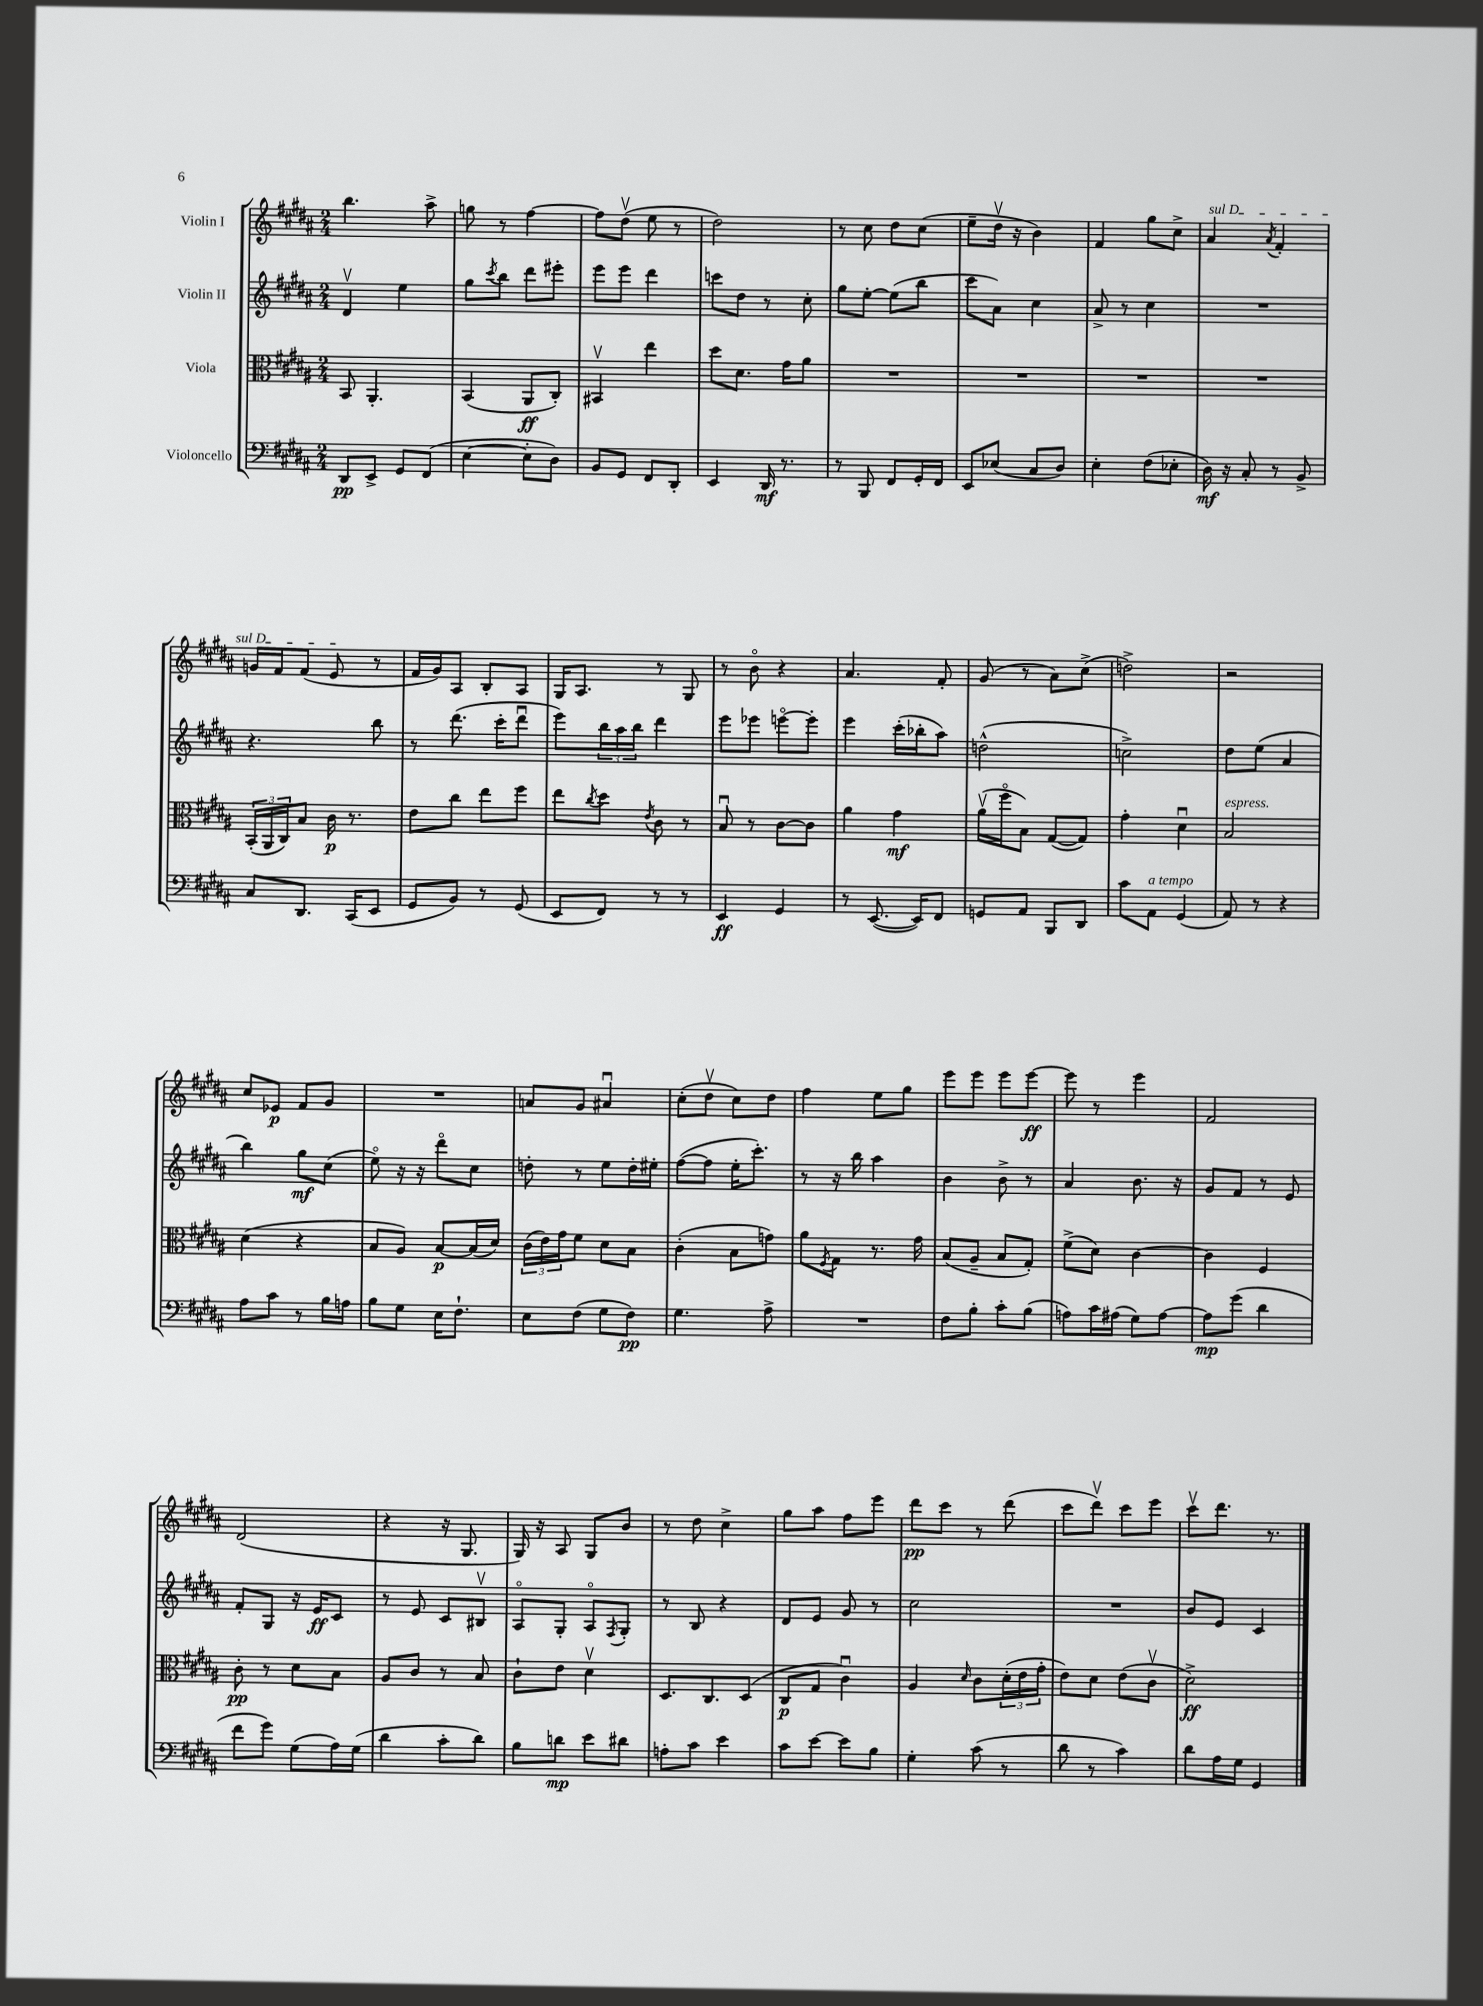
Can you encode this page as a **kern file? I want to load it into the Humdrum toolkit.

**kern	**dynam	**kern	**dynam	**kern	**dynam	**kern	**dynam
*part4	*part4	*part3	*part3	*part2	*part2	*part1	*part1
*staff4	*staff4	*staff3	*staff3	*staff2	*staff2	*staff1	*staff1
*I"Violoncello	*	*I"Viola	*	*I"Violin II	*	*I"Violin I	*
*clefF4	*	*clefC3	*	*clefG2	*	*clefG2	*
*k[f#c#g#d#a#]	*	*k[f#c#g#d#a#]	*	*k[f#c#g#d#a#]	*	*k[f#c#g#d#a#]	*
*M2/4	*	*M2/4	*	*M2/4	*	*M2/4	*
=92	=92	=92	=92	=92	=92	=92	=92
8DD#/L	pp	8BB/	.	4d#v/	.	4.bb\	.
8EE^/J	.	4.AA#'/	.	.	.	.	.
8GG#/L	.	.	.	4ee\	.	.	.
(8FF#/J	.	.	.	.	.	8aa#^\	.
=93	=93	=93	=93	=93	=93	=93	=93
[4E\	.	(4BB/	.	8gg#\L	.	8ggn\	.
.	.	.	.	8qccc#/	.	.	.
.	.	.	.	8bb\J	.	8r	.
8E'\L]	.	8AA#/L	ff	8ddd#\L	.	[4ff#\	.
8D#\J)	.	8C#'/J)	.	8eee#X'\J	.	.	.
=94	=94	=94	=94	=94	=94	=94	=94
8BB/L	.	4BB#Xv/	.	8eee\L	.	8ff#\L]	.
8GG#/J	.	.	.	8eee\J	.	(8dd#v\J	.
8FF#/L	.	4ee\	.	4ddd#\	.	8ee\	.
8DD#'/J	.	.	.	.	.	8r	.
=95	=95	=95	=95	=95	=95	=95	=95
4EE/	.	8dd#\L	.	8cccn\L	.	2dd#\)	.
.	.	8.d#\J	.	8dd#\J	.	.	.
16DD#/	mf	.	.	8r	.	.	.
8.r	.	16g#\KL	.	.	.	.	.
.	.	8a#\J	.	8cc#'\	.	.	.
=96	=96	=96	=96	=96	=96	=96	=96
8r	.	2r	.	8gg#\L	.	8r	.
8BBB/	.	.	.	[8ee'\J	.	8cc#\	.
8FF#/L	.	.	.	(8ee\L]	.	8dd#\L	.
16GG#'/L	.	.	.	8bb\J	.	(8cc#\J	.
16FF#/JJ	.	.	.	.	.	.	.
=97	=97	=97	=97	=97	=97	=97	=97
8EE/L	.	2r	.	8ccc#\L	.	8ee~\L	.
(8E-X/J	.	.	.	8a#\J)	.	16dd#v\Jk	.
.	.	.	.	.	.	16r	.
8C#/L	.	.	.	4cc#\	.	4b\)	.
8D#/J)	.	.	.	.	.	.	.
=98	=98	=98	=98	=98	=98	=98	=98
4E'\	.	2r	.	8a#^/	.	4f#/	.
.	.	.	.	8r	.	.	.
(8F#\L	.	.	.	4cc#\	.	8gg#\L	.
8E-X'\J	.	.	.	.	.	8cc#^\J	.
=99	=99	=99	=99	=99	=99	=99	=99
!	!	!	!	!	!	!LO:TX:a:i:t=sul D	!
16D#\)	mf	2r	.	2r	.	4a#/	.
16r	.	.	.	.	.	.	.
8C#'/	.	.	.	.	.	.	.
.	.	.	.	.	.	8qa#/	.
8r	.	.	.	.	.	4f#'/	.
8BB^/	.	.	.	.	.	.	.
!!LO:LB:g=z
=100	=100	=100	=100	=100	=100	=100	=100
8C#/L	.	(24BB'/LL	.	4.r	.	16gn/LL	.
.	.	24AA#/	.	.	.	.	.
.	.	.	.	.	.	16f#/J	.
.	.	24C#/J)	.	.	.	.	.
8.DD#/J	.	8B/J	.	.	.	(8f#/J	.
.	.	16c#\	p	.	.	8e/	.
(16CC#/KL	.	8.r	.	.	.	.	.
8EE/J	.	.	.	8bb\	.	8r	.
=101	=101	=101	=101	=101	=101	=101	=101
8GG#/L	.	8e\L	.	8r	.	16f#/LL	.
.	.	.	.	.	.	16g#/J)	.
8BB/J)	.	8cc#\J	.	(8.ddd#\	.	8A#/J	.
8r	.	8ee\L	.	.	.	8B'/L	.
.	.	.	.	16ccc#'\KL	.	.	.
(8GG#/	.	8ff#\J	.	8ddd#u\J	.	8A#/J	.
=102	=102	=102	=102	=102	=102	=102	=102
8EE/L	.	8ee\L	.	8eee\L)	.	16G#/KL	.
.	.	.	.	.	.	8.A#/J	.
.	.	8qcc#/	.	.	.	.	.
8FF#/J)	.	8dd#\J	.	24bb\L	.	.	.
.	.	.	.	24aa#\	.	.	.
.	.	.	.	24bb\JJ	.	.	.
.	.	8qe/	.	.	.	.	.
8r	.	8c#\	.	4ddd#\	.	8r	.
8r	.	8r	.	.	.	8G#/	.
=103	=103	=103	=103	=103	=103	=103	=103
4EE/	ff	8Bu/	.	8eee\L	.	8r	.
.	.	8r	.	8eee-X\J	.	8b\	.
4GG#/	.	[8c#\L	.	[8eeen\L	.	4r	.
.	.	8c#\J]	.	8eee'\J]	.	.	.
=104	=104	=104	=104	=104	=104	=104	=104
8r	.	4a#\	.	4eee\	.	4.a#/	.
([8.EE/	.	.	.	.	.	.	.
.	.	4g#\	mf	(16ccc#'\LL	.	.	.
16EE/KL])	.	.	.	16bb-X'\J	.	.	.
8FF#/J	.	.	.	8aa#\J)	.	8f#'/	.
=105	=105	=105	=105	=105	=105	=105	=105
8GGn/L	.	(16a#v\LL	.	(2ddn^^\	.	(8g#/	.
.	.	16ff#\J	.	.	.	.	.
8AA#/J	.	8B\J)	.	.	.	8r	.
8BBB/L	.	([8G#/L	.	.	.	8a#\L)	.
8DD#/J	.	8G#/J])	.	.	.	(8cc#^\J	.
=106	=106	=106	=106	=106	=106	=106	=106
8c#\L	.	4g#'\	.	2ccn^\)	.	2ddn^\)	.
!LO:TX:a:i:t=a tempo	!	!	!	!	!	!	!
8AA#\J	.	.	.	.	.	.	.
(4GG#/	.	4d#u\	.	.	.	.	.
=107	=107	=107	=107	=107	=107	=107	=107
!	!	!LO:TX:a:i:t=espress.	!	!	!	!	!
8AA#/)	.	2B/	.	8dd#\L	.	2r	.
8r	.	.	.	(8ee\J	.	.	.
4r	.	.	.	4a#/	.	.	.
!!LO:LB:g=z
=108	=108	=108	=108	=108	=108	=108	=108
8A#\L	.	(4d#\	.	4bb\)	.	8cc#/L	.
8c#\J	.	.	.	.	.	8e-X/J	p
8r	.	4r	.	8gg#\L	mf	8f#/L	.
16B\LL	.	.	.	(8cc#\J	.	8g#/J	.
16An\JJ	.	.	.	.	.	.	.
=109	=109	=109	=109	=109	=109	=109	=109
8B\L	.	8B/L	.	8ee\)	.	2r	.
8G#\J	.	8A#/J)	.	16r	.	.	.
.	.	.	.	16r	.	.	.
16E\KL	.	[8B/L	p	8ddd#\L	.	.	.
8.F#`\J	.	.	.	.	.	.	.
.	.	(16B/L]	.	8cc#\J	.	.	.
.	.	16d#/JJ)	.	.	.	.	.
=110	=110	=110	=110	=110	=110	=110	=110
8E\L	.	(24c#\LL	.	8ddn'\	.	8an/L	.
.	.	24e\)	.	.	.	.	.
.	.	24g#\J	.	.	.	.	.
(8F#\J	.	8f#\J	.	8r	.	8g#/J	.
8G#\L	.	8d#\L	.	8ee\L	.	4a#Xu/	.
8F#\J)	pp	8B\J	.	16dd'\L	.	.	.
.	.	.	.	16ee#X'\JJ	.	.	.
=111	=111	=111	=111	=111	=111	=111	=111
4.G#\	.	(4c#'\	.	([8ff#\L	.	(8cc#'\L	.
.	.	.	.	8ff#\J]	.	8dd#v\J	.
.	.	8B\L	.	16ee'\KL	.	8cc#\L)	.
.	.	.	.	8.ccc#'\J)	.	.	.
8A#^\	.	8gn\J)	.	.	.	8dd#\J	.
=112	=112	=112	=112	=112	=112	=112	=112
2r	.	8a#\L	.	8r	.	4ff#\	.
.	.	8qF#/	.	.	.	.	.
.	.	8G#\J	.	16r	.	.	.
.	.	.	.	16bb\	.	.	.
.	.	8.r	.	4aa#\	.	8ee\L	.
.	.	.	.	.	.	8gg#\J	.
.	.	16g#\	.	.	.	.	.
=113	=113	=113	=113	=113	=113	=113	=113
8F#\L	.	(8B/L	.	4b\	.	8eee\L	.
8B'\J	.	8A#~/J	.	.	.	8eee\J	.
8c#'\L	.	8B/L	.	8b^\	.	8eee\L	.
(8B\J	.	8G#'/J)	.	8r	.	[8eee\J	ff
=114	=114	=114	=114	=114	=114	=114	=114
8An\L)	.	(8f#^\L	.	4a#/	.	8eee\]	.
16c#\L	.	8d#\J)	.	.	.	8r	.
(16A#X\JJ	.	.	.	.	.	.	.
8G#\L)	.	[4c#\	.	8.b\	.	4eee\	.
[8A#\J	.	.	.	.	.	.	.
.	.	.	.	16r	.	.	.
=115	=115	=115	=115	=115	=115	=115	=115
8A#\L]	mp	4c#\]	.	8g#/L	.	2f#/	.
(8g#\J	.	.	.	8f#/J	.	.	.
4d#\	.	4F#/	.	8r	.	.	.
.	.	.	.	8e/	.	.	.
!!LO:LB:g=z
=116	=116	=116	=116	=116	=116	=116	=116
8f#\L	.	8c#'\	pp	8f#'/L	.	(2d#/	.
8g#\J)	.	8r	.	8G#/J	.	.	.
(8G#\L	.	8d#\L	.	16r	.	.	.
.	.	.	.	16e/KL	ff	.	.
16A#\L)	.	8B\J	.	8c#/J	.	.	.
(16G#\JJ	.	.	.	.	.	.	.
=117	=117	=117	=117	=117	=117	=117	=117
4d#\	.	8A#/L	.	8r	.	4r	.
.	.	8c#/J	.	8e/	.	.	.
8c#'\L	.	8r	.	8c#/L	.	16r	.
.	.	.	.	.	.	8.G#/	.
8d#\J)	.	8B/	.	8B#Xv/J	.	.	.
=118	=118	=118	=118	=118	=118	=118	=118
8B\L	.	8c#`\L	.	8A#/L	.	16G#/)	.
.	.	.	.	.	.	16r	.
8dn\J	mp	8e\J	.	8G#'/J	.	8A#/	.
8e\L	.	4d#v\	.	8A#/L	.	8G#/L	.
.	.	.	.	8qF#/	.	.	.
8d#X\J	.	.	.	8G#'/J	.	8b/J	.
=119	=119	=119	=119	=119	=119	=119	=119
8An'\L	.	8.D#/L	.	8r	.	8r	.
8c#\J	.	.	.	8B/	.	8dd#\	.
.	.	8.C#/	.	.	.	.	.
4e\	.	.	.	4r	.	4cc#^\	.
.	.	(8D#/J	.	.	.	.	.
=120	=120	=120	=120	=120	=120	=120	=120
8c#\L	.	8C#/L	p	8d#/L	.	8gg#\L	.
[8e\J	.	8G#/J	.	8e/J	.	8aa#\J	.
8e\L]	.	4c#u\)	.	8g#/	.	8ff#\L	.
8B\J	.	.	.	8r	.	8eee\J	.
=121	=121	=121	=121	=121	=121	=121	=121
4G#'\	.	4A#/	.	2cc#\	.	8ddd#\L	pp
.	.	.	.	.	.	8ccc#\J	.
.	.	16qqd#/	.	.	.	.	.
(8c#\	.	8c#\L	.	.	.	8r	.
8r	.	(24d#'\L	.	.	.	(8ddd#\	.
.	.	24e\	.	.	.	.	.
.	.	24g#'\JJ	.	.	.	.	.
=122	=122	=122	=122	=122	=122	=122	=122
8d#\	.	8e\L)	.	2r	.	8ccc#\L	.
8r	.	8d#\J	.	.	.	8ddd#v\J)	.
4c#\)	.	(8e\L	.	.	.	8ccc#\L	.
.	.	8c#v\J	.	.	.	8eee\J	.
=123	=123	=123	=123	=123	=123	=123	=123
8d#\L	.	2d#^\)	ff	8b/L	.	8ccc#v\L	.
16A#\L	.	.	.	8e/J	.	8.ddd#\J	.
16G#\JJ	.	.	.	.	.	.	.
4GG#/	.	.	.	4c#/	.	.	.
.	.	.	.	.	.	8.r	.
==	==	==	==	==	==	==	==
*-	*-	*-	*-	*-	*-	*-	*-
